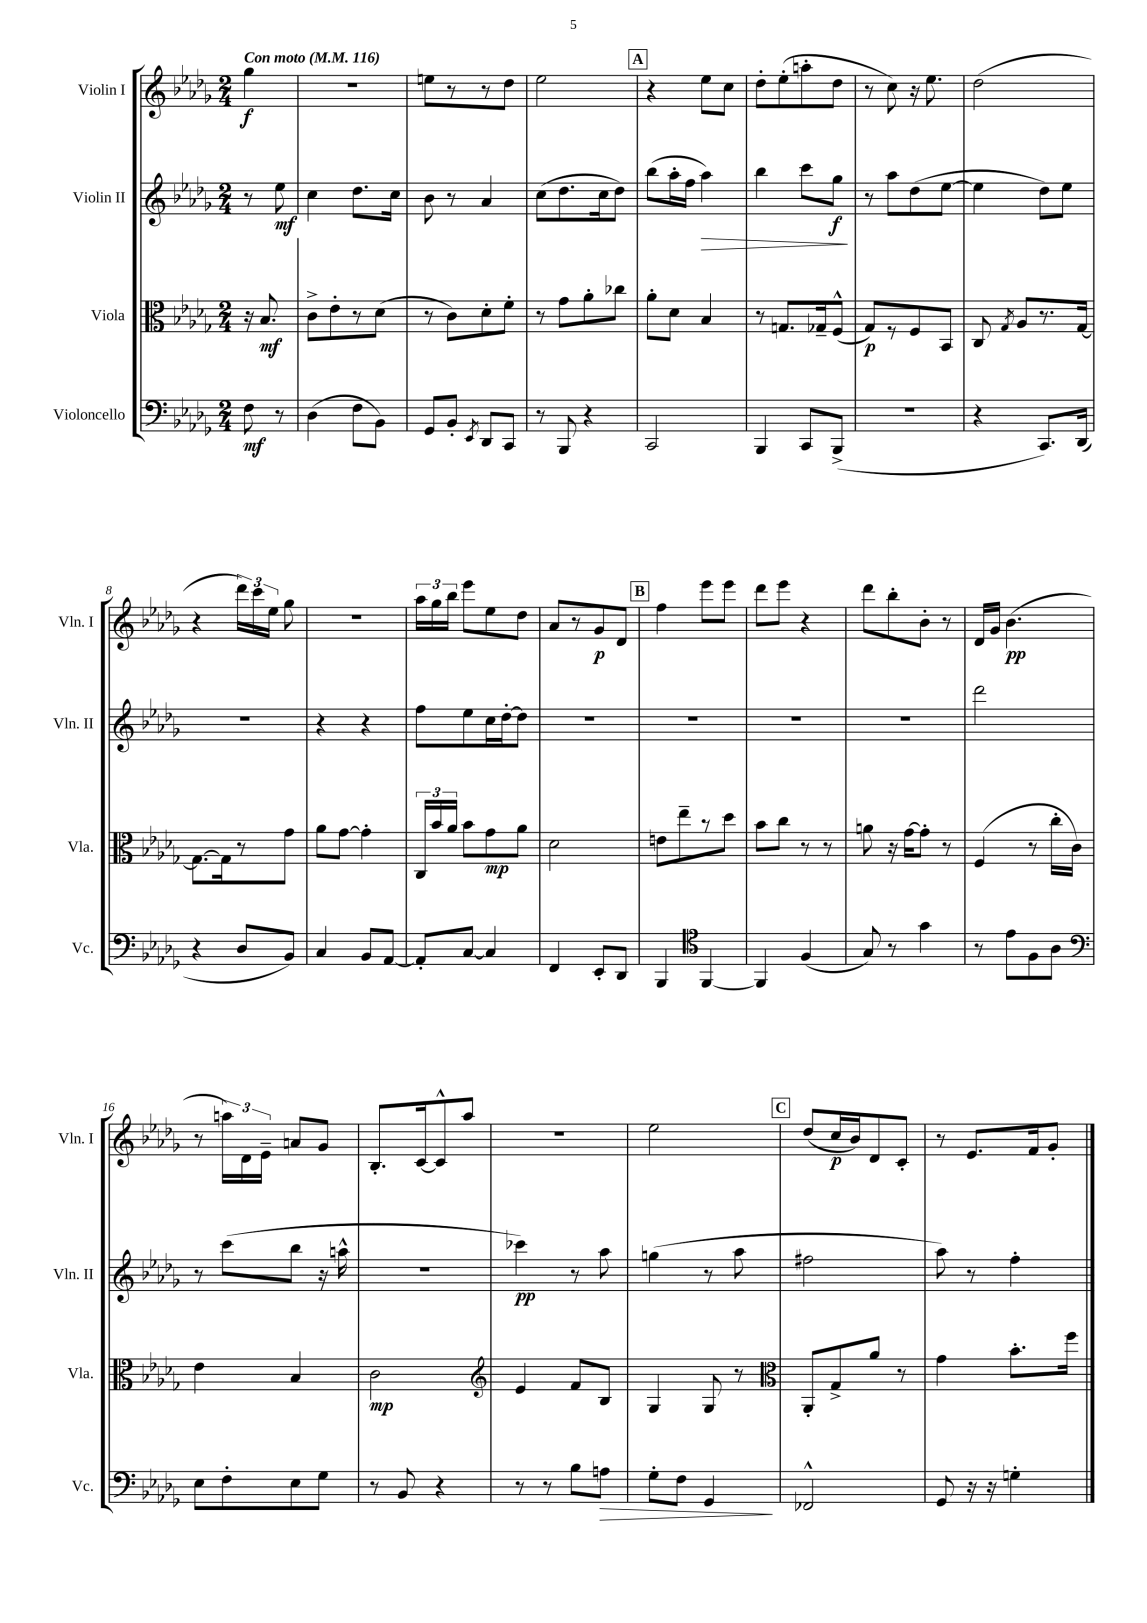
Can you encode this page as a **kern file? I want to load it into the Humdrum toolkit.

**kern	**kern	**kern	**kern
*staff4	*staff3	*staff2	*staff1
*clefF4	*clefC3	*clefG2	*clefG2
*k[b-e-a-d-g-]	*k[b-e-a-d-g-]	*k[b-e-a-d-g-]	*k[b-e-a-d-g-]
*M2/4	*M2/4	*M2/4	*M2/4
*MM116	*MM116	*MM116	*MM116
8F	16r	8r	4gg-
.	8.B-	.	.
8r	.	8ee-	.
=	=	=	=
(4D-	8c^	4cc	2r
.	8e-'	.	.
8F	8r	8.dd-	.
8BB-)	(8d-	.	.
.	.	16cc	.
=	=	=	=
8GG-	8r	8b-	8ee
8BB-'	8c)	8r	8r
8qEE-	.	.	.
8DD-	8d-'	4a-	8r
8CC	8f'	.	8dd-
=	=	=	=
8r	8r	(8cc	2ee-
8BBB-	8g-	8.dd-	.
4r	8a-'	.	.
.	.	16cc	.
.	8cc-	8dd-)	.
=	=	=	=
2CC	8a-'	(8bb-	4r
.	8d-	16aa-'	.
.	.	16ff	.
.	4B-	4aa-)	8ee-
.	.	.	8cc
=	=	=	=
4BBB-	8r	4bb-	8dd-'
.	8.G	.	(8ee-'
8CC	.	8ccc	8aa'
.	16G-~	.	.
(8BBB-^	(8F^^	8gg-	8dd-
=	=	=	=
2r	8G-)	8r	8r
.	8r	8aa-	8cc)
.	8F	(8dd-	16r
.	.	.	8.ee-
.	8BB-	[8ee-	.
=	=	=	=
4r	8C	4ee-]	(2dd-
.	8qG-	.	.
.	8A-	.	.
8.CC)	8.r	8dd-)	.
.	.	8ee-	.
(16DD-	[16G-	.	.
=	=	=	=
4r	8.G-_	2r	4r
.	16G-]	.	.
8D-	8r	.	24ddd-)
.	.	.	24ccc
.	.	.	24ee-
8BB-)	8g-	.	8gg-
=	=	=	=
4C	8a-	4r	2r
.	[8g-	.	.
8BB-	4g-']	4r	.
[8AA-	.	.	.
=	=	=	=
8AA-']	24C	8ff	24aa-
.	24b-	.	24gg-
.	24a-	.	24bb-
[8C	8b-	8ee-	8eee-
4C]	8g-	16cc	8ee-
.	.	[16dd-'	.
.	8a-	8dd-]	8dd-
=	=	=	=
4FF	2d-	2r	8a-
.	.	.	8r
8EE-'	.	.	8g-
8DD-	.	.	8d-
=	=	=	=
4BBB-	8e	2r	4ff
.	8ee-~	.	.
*clefC4	*	*	*
[4FF	8r	.	8eee-
.	8dd-	.	8eee-
=	=	=	=
4FF]	8b-	2r	8ddd-
.	8cc	.	8eee-
(4F	8r	.	4r
.	8r	.	.
=	=	=	=
8G-)	8a	2r	8ddd-
8r	16r	.	8bb-'
.	[16g-	.	.
4g-	8g-']	.	8b-'
.	8r	.	8r
=	=	=	=
8r	(4F	2ddd-	16d-
.	.	.	16g-
8e-	.	.	(4.b-
8F	8r	.	.
8A-	16cc'	.	.
.	16c)	.	.
=	=	=	=
*clefF4	*	*	*
8E-	4e-	8r	8r
8F'	.	(8ccc	24aa)
.	.	.	24d-
.	.	.	24e-~
8E-	4B-	8bb-	8a
8G-	.	16r	8g-
.	.	16aa^^	.
=	=	=	=
8r	2c	2r	8.B-'
8BB-	.	.	.
.	.	.	[16c
4r	.	.	8c^^]
.	.	.	8aa-
=	=	=	=
*	*clefG2	*	*
8r	4e-	4ccc-)	2r
8r	.	.	.
8B-	8f	8r	.
8A	8B-	8aa-	.
=	=	=	=
8G-'	4G-	(4gg	2ee-
8F	.	.	.
4GG-	8G-	8r	.
.	8r	8aa-	.
=	=	=	=
*	*clefC3	*	*
2FF-^^	8AA-'	2ff#	(8dd-
.	8G-^	.	16cc
.	.	.	16b-)
.	8a-	.	8d-
.	8r	.	8c'
=	=	=	=
8GG-	4g-	8aa-)	8r
16r	.	8r	8.e-
16r	.	.	.
4G'	8.b-'	4ff'	.
.	.	.	16f
.	.	.	8g-'
.	16ff	.	.
==	==	==	==
*-	*-	*-	*-
